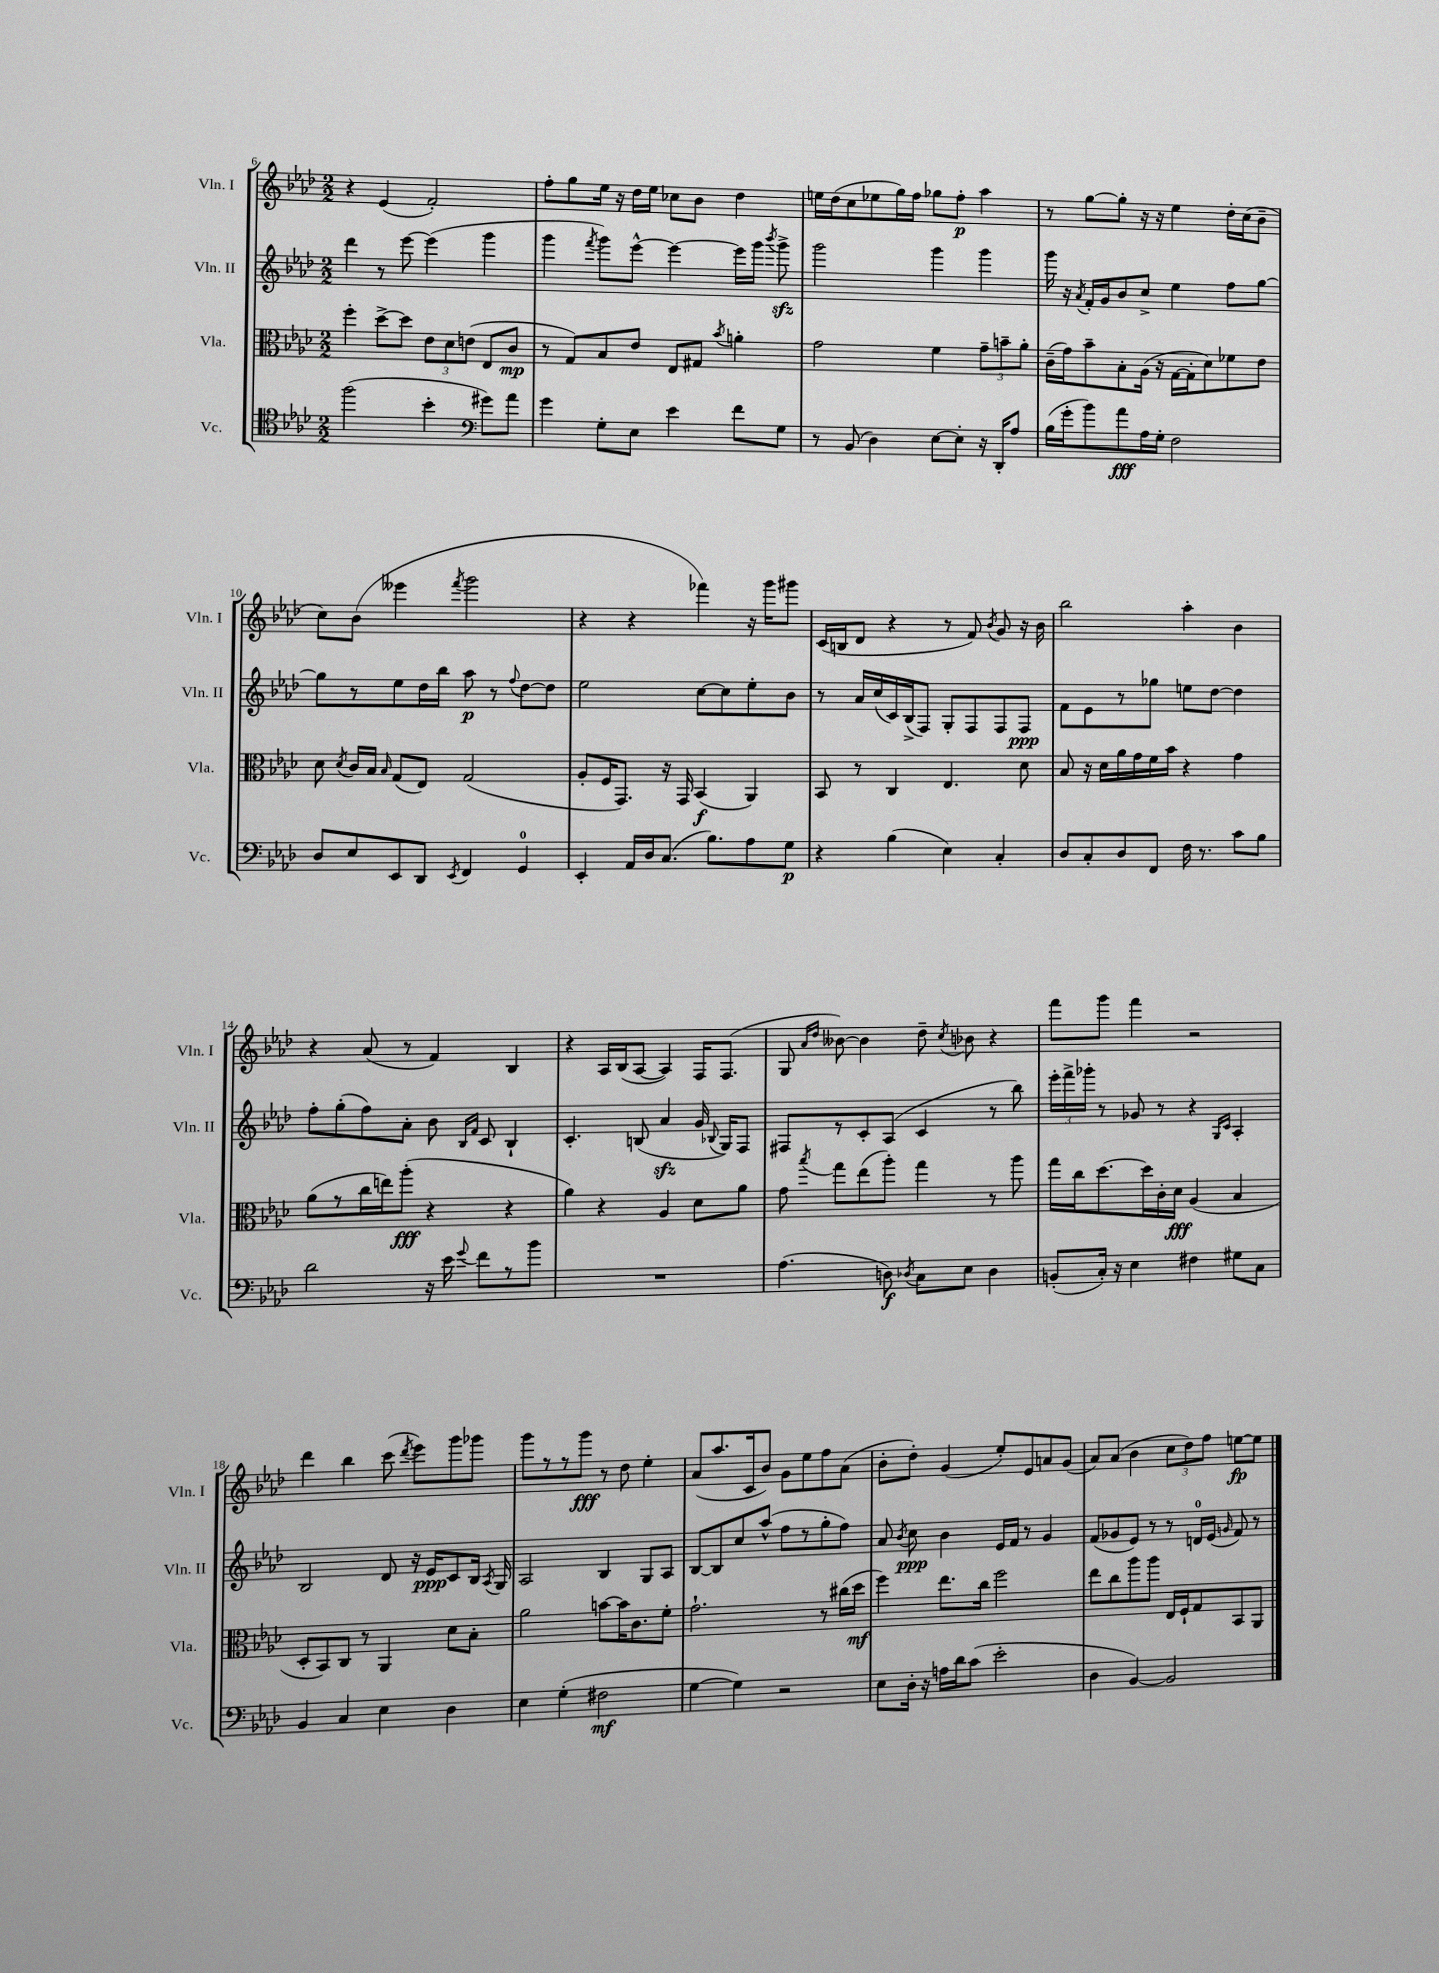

**kern	**kern	**kern	**kern
*staff4	*staff3	*staff2	*staff1
*clefC4	*clefC3	*clefG2	*clefG2
*k[b-e-a-d-]	*k[b-e-a-d-]	*k[b-e-a-d-]	*k[b-e-a-d-]
*M2/2	*M2/2	*M2/2	*M2/2
(2ff\	4ff'\	4ddd-\	4r
.	[8dd-^\L	8r	(4e-/
.	8dd-\]J	[8eee-\	.
4b-'\	12e-\L	(4eee-\]	2f'/)
.	12d-\	.	.
.	(12e\J	.	.
*clefF4	*	*	*
8g#\L)	8E-/L	4ggg\	.
8a-\J	8c/J	.	.
=	=	=	=
4g\	8r	4ggg\	8ff'\L
.	8G/L)	.	8gg\
.	.	8qfff/	.
8G'\L	8B-/	8ggg\L)	16ee-\Jk
.	.	.	16r
8E-\J	8e-/J	[8eee-^^\J	16dd-\LL
.	.	.	16ee-\JJ
4e-\	8E-/L	4eee-\_	8cc-\L
.	8G#/J	.	8b-\J
.	8qb-/	.	.
8f\L	4a'\	16eee-\]LL	4dd-\
.	.	16ggg\JJ	.
.	.	8qbbb-/	.
8G\J	.	8ggg^\	.
=	=	=	=
8r	2g\	2ggg\	16ee\LL
.	.	.	(16dd-\J
(8BB-/	.	.	8cc\
4D-\)	.	.	8ee-\
.	.	.	16gg\L)
.	.	.	16ff\JJ
[8E-\L	4f\	4ggg\	8gg-\L
8E-'\]J	.	.	8ff'\J
16r	12g~\L	4ggg\	4aa-\
16DD-'/LK	.	.	.
.	12b~\	.	.
8A-/J	.	.	.
.	12a-'\J	.	.
=	=	=	=
(16B-\LL	(16c~\LL	16ggg\	8r
16g'\J	16g\J)	16r	.
.	.	8qa-/	.
8b-\)	8b-~\	16f'/LL	[8gg\L
.	.	16g/J	.
8a-\	8B-'\	8b-/	8gg'\]J
16A-\L	(16A-\Jk	8cc^/J	16r
16G'\JJ	16r	.	16r
2F\	[16G\LL	4ee-\	4ee-\
.	16G'\]J	.	.
.	8d-\)	.	.
.	8f-\	8ff\L	16dd-'\LL
.	.	.	(16cc\J
.	8e-\J	[8gg\J	8b-~\J
=	=	=	=
8D-/L	8d-\	8gg\]L	8cc\L)
.	8qd-/	.	.
8E-/	16c/LL	8r	(8b-\J
.	16B-/JJ	.	.
.	16qqB-/	.	.
8EE-/	(8G/L	8ee-\	4eee--\
8DD-/J	8E-/J)	16dd-\L	.
.	.	16bb-\JJ	.
8qEE-/	.	.	8qfff/
4FF/	(2G/	8aa-\	2ggg\
.	.	8r	.
.	.	8qqff/	.
4GG/	.	[8dd-\L	.
.	.	8dd-\]J	.
=	=	=	=
4EE-'/	8A-'/L	2ee-\	4r
.	16F/K	.	.
.	8.GG/J)	.	.
16AA-/LL	.	.	4r
16D-/J	.	.	.
(8.C/J	16r	.	.
.	16GG/	.	.
.	(4BB-/	[8cc\L	4fff-\)
8.B-\L)	.	.	.
.	.	8cc\]	.
8A-\	4AA-/)	8ee-'\	16r
.	.	.	16ggg\LK
8G\J	.	8b-\J	8ggg#\J
=	=	=	=
4r	8BB-/	8r	(16c/LL
.	.	.	16B/J
.	8r	16a-/LL	8d-/J
.	.	(16cc/	.
(4B-\	4C/	16c/)	4r
.	.	(16B-^/J	.
.	.	8F/J)	.
4E-\)	4.E-/	8G'/L	8r
.	.	8F/	8f/)
.	.	.	8qb-/
4C'/	.	8F/	8g/
.	8d-\	8F/J	16r
.	.	.	16b-\
=	=	=	=
8D-/L	8B-/	8f\L	2bb-\
8C'/	16r	8e-\	.
.	16d-\LL	.	.
8D-/	16a-\	8r	.
.	16g\	.	.
8FF/J	16f\	8gg-\J	.
.	16b-\JJ	.	.
16F\	4r	8ee\L	4aa-'\
8.r	.	.	.
.	.	[8dd-\J	.
8c\L	4g\	4dd-\]	4b-\
8B-\J	.	.	.
=	=	=	=
2d-\	(8a-\L	8ff'\L	4r
.	8r	(8gg'\	.
.	16cc\L	8ff\)	(8a-/
.	16ee\J)	.	.
.	(8aa-'\J	8a-'\J	8r
16r	4r	8b-\	4f/)
16e-\	.	.	.
.	.	16qqB-/LL	.
8qqg/	.	16qqf/JJ	.
8f\L	.	8c/	.
8r	4r	4B-`/	4B-/
8b-\J	.	.	.
=	=	=	=
1r	4a-\)	4.c'/	4r
.	4r	.	16A-/LL
.	.	.	(16B-/J
.	.	(8B/	[8A-/J
.	4A-/	4a-/	4A-/])
.	8d-\L	16g/	16F/LK
.	.	8qqB-/	.
.	.	16G/LK)	(8.F/J
.	8a-\J	8F/J	.
=	=	=	=
(4.A-\	8g\	8F#/L	8G/
.	.	.	16qqa-/LL
.	8qbb-/	.	16qqdd-/JJ
.	8gg\L	8r	[8b--\)
.	(8ee-\	8c'/	4b--\]
8D\)	8aa-'\J)	(8A-/J	.
8qD-/	.	.	.
8C\L	4gg\	4c/	8dd-~\
.	.	.	8qcc/
8E-\J	.	.	8b-\
4D-\	8r	8r	4r
.	8aa-\	8bb-\)	.
=	=	=	=
(8BB'/L	16gg\LL	24eee-'\LL	8fff\L
.	.	24fff^\	.
.	16cc\J	.	.
.	.	24ggg-'\JJ	.
16C'/Jk)	[8.dd-\	8r	8ggg\J
16r	.	.	.
4E-\	.	8g-/	4fff\
.	16dd-\]L	.	.
.	16c'\	8r	.
.	16d-\JJ	.	.
4F#\	(4A-/	4r	2r
.	.	16qqG/LL	.
.	.	16qqc/JJ	.
8G#\L	4B-/	4A-'/	.
8C\J	.	.	.
=	=	=	=
4BB-/	8D-'/L	2B-/	4ddd-\
.	8BB-/)	.	.
4C/	8C/J	.	4bb-\
.	8r	.	.
4E-\	4AA-/	8d-/	(8ccc\
.	.	.	8qddd-/
.	.	16r	8eee-\L)
.	.	16e-/LK	.
4D-\	8d-\L	8c/	8ggg\
.	8B-'\J	16B-/Jk	8ggg-\J
.	.	8qA-/	.
.	.	16G/	.
=	=	=	=
4E-\	2a-\	2A-/	8ggg\L
.	.	.	8r
(4G'\	.	.	8r
.	.	.	8ggg\J
2F#\	[8b\L	4B-/	8r
.	16b\]K	.	8dd-\
.	8.c\	.	.
.	.	8G/L	4ee-'\
.	8f'\J	8A-/J	.
=	=	=	=
[4G\	2.g`\	[8B-/L	(8a-/L
.	.	8B-/]	8.aa-/
4G\])	.	8cc/	.
.	.	.	16c/k
.	.	(8aa-^^/J	8b-/J)
2r	.	8ff\L	8g\L
.	.	8r	8ee-\
.	8r	8gg'\	8ff\
.	(16cc#\LL	8ff\J)	(8a-\J
.	16dd-\JJ	.	.
=	=	=	=
8E-\L	4ff\)	8a-/	8b-'\L
.	.	8qb-/	.
16D-'\Jk	.	8cc\	8dd-'\J)
16r	.	.	.
16A\LL	8.ee-\L	4b-\	(4g/
16d-\J	.	.	.
(8c\J	.	.	.
.	16cc\Jk	.	.
2e-'\	2ff\	16e-/LL	8ee-'/L)
.	.	16f/JJ	.
.	.	8r	8e-/
.	.	4g/	8a/
.	.	.	(8g/J
=	=	=	=
4D-\	8ee-\L	(8f/L	8a-/L)
.	8cc\	8g-/	(8a-/J
[4BB-/)	8aa-\	8e-/J)	4b-\
.	8aa-\J	8r	.
2BB-/]	16E-/LL	8r	12cc\L
.	16F`/J	.	.
.	.	.	12dd-\)
.	8G/	16d/LL	.
.	.	.	12ff\J
.	.	(16e-/JJ	.
.	.	16qqg/	.
.	8BB-/	8f/)	[8ee\L
.	8AA-/J	8r	8ee\]J
==	==	==	==
*-	*-	*-	*-
